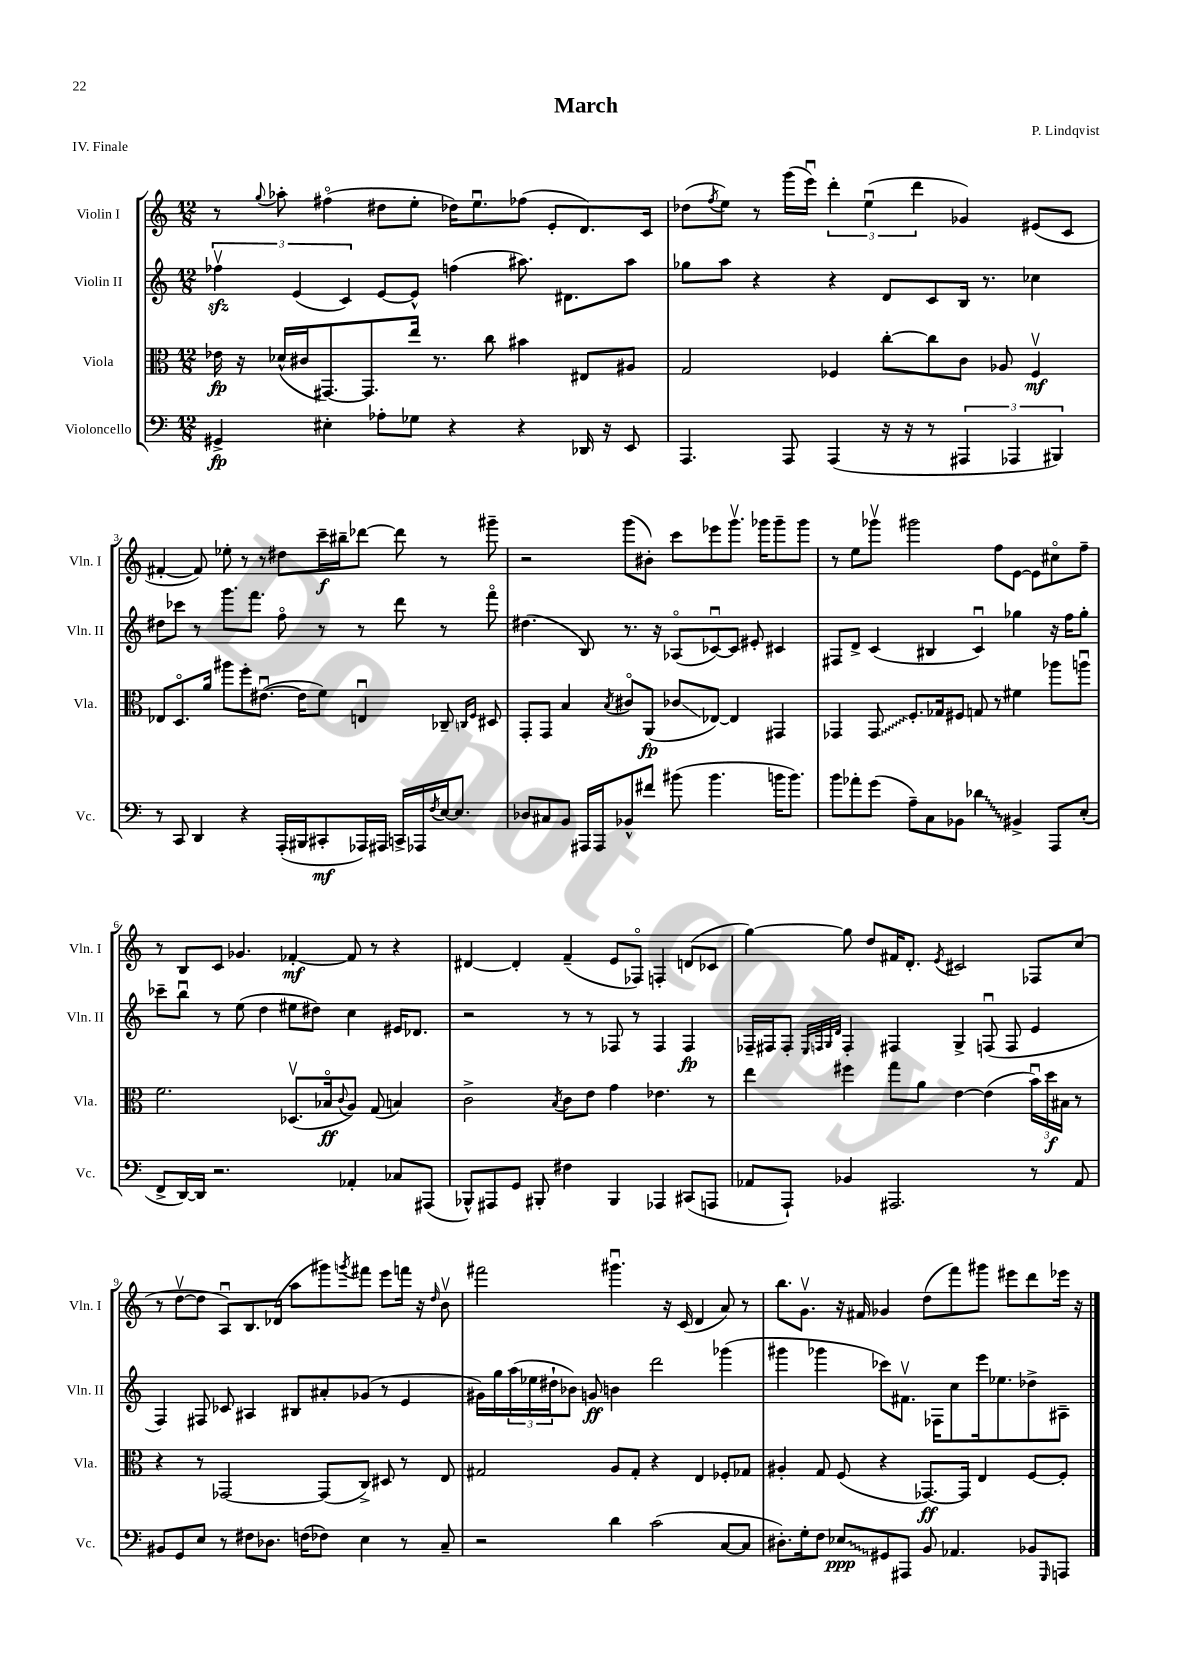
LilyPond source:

\header { title = "March" composer = "P. Lindqvist" piece = "IV. Finale" }
<<
\new StaffGroup <<
\new Staff = "s0" \with { instrumentName = "Violin I" shortInstrumentName = "Vln. I" } {
    \clef treble \key c \major \numericTimeSignature \time 12/8
    r8 \appoggiatura { g''8 } aes''8-. fis''4\flageolet( dis''8 e''8-. des''16) e''8.\downbow fes''8( e'8-. d'8.) c'16 |
    des''8( \acciaccatura { f''8 } e''8) r8 g'''16( e'''16\downbow) \tuplet 3/2 { d'''4-. e''4\downbow( d'''4 } ges'4) eis'8( c'8 |
    fis'4~-. fis'8) ees''8-. r8 r8 dis''8 c'''16--\f bis''16-- des'''8~ des'''8 r8 gis'''8-- |
    r2 g'''8( bis'8-.) c'''8 ees'''8 g'''8.\upbow ges'''16 ges'''8-- ges'''8 |
    r8 e''8 ges'''8\upbow gis'''2 f''8 e'8~ e'8 cis''8\flageolet f''8-- |
    r8 b8 c'8 ges'4. fes'4~-.\mf fes'8 r8 r4 |
    dis'4~ dis'4-. f'4--( e'8 fes8\flageolet) f4-. d'8( ces'8 |
    g''4~) g''8 d''8 fis'16 d'8.-. \acciaccatura { e'8 } cis'2 fes8 c''8( |
    r8 d''8~\upbow d''8 a8\downbow) b8. des'16( a''8 gis'''8) \acciaccatura { g'''8 } fis'''8 e'''8 f'''16 r16 \grace { d''16 } b'8\upbow |
    fis'''2 gis'''4.\downbow r16 c'16( d'4 a'8) r8 |
    b''8. g'8.\upbow r16 fis'16 ges'4 d''8( f'''8) gis'''8 eis'''8 d'''8 ees'''16 r16 \bar "|." |
}
\new Staff = "s1" \with { instrumentName = "Violin II" shortInstrumentName = "Vln. II" } {
    \clef treble \key c \major \numericTimeSignature \time 12/8
    \tuplet 3/2 { fes''4\upbow\sfz e'4( c'4) } e'8~ e'8-^ f''4( ais''8.) dis'8. ais''8 |
    ges''8 a''8 r4 r4 d'8 c'8 b16 r8. ces''4 |
    dis''8 ces'''8 r8 g'''8. f'''8. f''8\flageolet r8 r8 d'''8 r8 f'''8\flageolet |
    dis''4.( b8) r8. r16 aes8\flageolet( ces'8~\downbow) ces'8 eis'8-. cis'4 |
    fis8 d'8-> c'4( bis4 c'4\downbow) ges''4 r16 f''16 ges''8-. |
    ces'''8-- b''8\downbow r8 e''8( d''4 eis''8 dis''8) c''4 eis'16 des'8. |
    r2 r8 r8 fes8 r8 fes4 fes4\fp |
    fes16-- fis16 fis8-. \grace { e32 f32 g32 d'32 } f4-. fis4 g4-> f8\downbow( f8 e'4 |
    f4) fis8 ces'8 ais4 bis8 ais'8-. ges'8( r8 e'4 |
    gis'16) g''16 \tuplet 3/2 { a''16( ees''16 dis''16-! } bes'8) g'8\ff b'4 d'''2 ges'''4( |
    gis'''4 ges'''4 ces'''8) fis'8.\upbow fes16 c''8 e'''16 ees''8. des''8-> ais8-- \bar "|." |
}
\new Staff = "s2" \with { instrumentName = "Viola" shortInstrumentName = "Vla." } {
    \clef alto \key c \major \numericTimeSignature \time 12/8
    ees'16\fp r16 des'16-^( cis'16 gis,8.~) gis,8. e''16 r8. c''8 bis'4 eis8 ais8 |
    g2 fes4 c''8~-. c''8 c'8 aes8 fes4\upbow\mf |
    ees8 d8.\flageolet a'16 ais''8 f''8-. eis'8.~\downbow( eis'16 f'8) e4\downbow ces8-- \grace { c16 f16 } dis8 |
    g,8-. g,8 b4 \acciaccatura { b8 } cis'8\flageolet a,8\fp( ces'8\glissando ees8~) ees4 gis,4 |
    ges,4 \once \override Glissando.style = #'zigzag ges,8\glissando f8.-. ges16 fis8 g8 r8 fis'4 aes''8 a''8\downbow |
    f'2. des8.\upbow( bes16\flageolet\ff \appoggiatura { c'8 } a8) g8( b4) |
    c'2-> \acciaccatura { b8 } c'8 e'8 g'4 ees'4. r8 |
    e''4 fis''4 g''8 a'8 e'4~ e'4( \tuplet 3/2 { b'16\downbow) d''16\f bis16 } r8 |
    r4 r8 ges,2~ ges,8( c8->) dis8 r8 e8 |
    gis2 a8 gis8-. r4 e4 fes8-. ges8 |
    ais4-. g8 f8( r4 ges,8.~\ff) ges,16 e4 f8~ f8-. \bar "|." |
}
\new Staff = "s3" \with { instrumentName = "Violoncello" shortInstrumentName = "Vc." } {
    \clef bass \key c \major \numericTimeSignature \time 12/8
    gis,4->\fp eis4-. aes8-. ges8 r4 r4 des,16 r16 e,8 |
    a,,4. a,,8 a,,4( r16 r16 r8 \tuplet 3/2 { ais,,4 aes,,4 bis,,4) } |
    r8 c,8 d,4 r4 a,,16-.( bis,,16 cis,8-.\mf aes,,16) ais,,16 c,16-> aes,,16 \acciaccatura { f8 } e16~ e8. |
    des8 cis8 b,8 ais,,16 ais,,16 bes,8-^ fis'8 bis'8( bis'4. b'16 b'8.) |
    b'8 aes'8-. g'8( a8--) c8 bes,8 \once \override Glissando.style = #'zigzag des'4\glissando bis,4-> a,,8 e8-.( |
    f,8-> d,16~) d,16 r2. aes,4-. ces8 ais,,8( |
    bes,,8-^) ais,,8 g,8 bis,,8-. fis4 bis,,4 aes,,4 cis,8( a,,8 |
    aes,8 a,,8-!) bes,4 ais,,2. r8 aes,8 |
    bis,8 g,8 e8 r8 fis8 des8. f16( fes8) e4 r8 c8-- |
    r2 d'4 c'2( c8~ c8 |
    dis8.-.) g16-. f8 \once \override Glissando.style = #'zigzag ees8\glissando\ppp gis,8 ais,,8 b,8 aes,4. bes,8 \grace { g,,16 } a,,8 \bar "|." |
}
>>
>>
